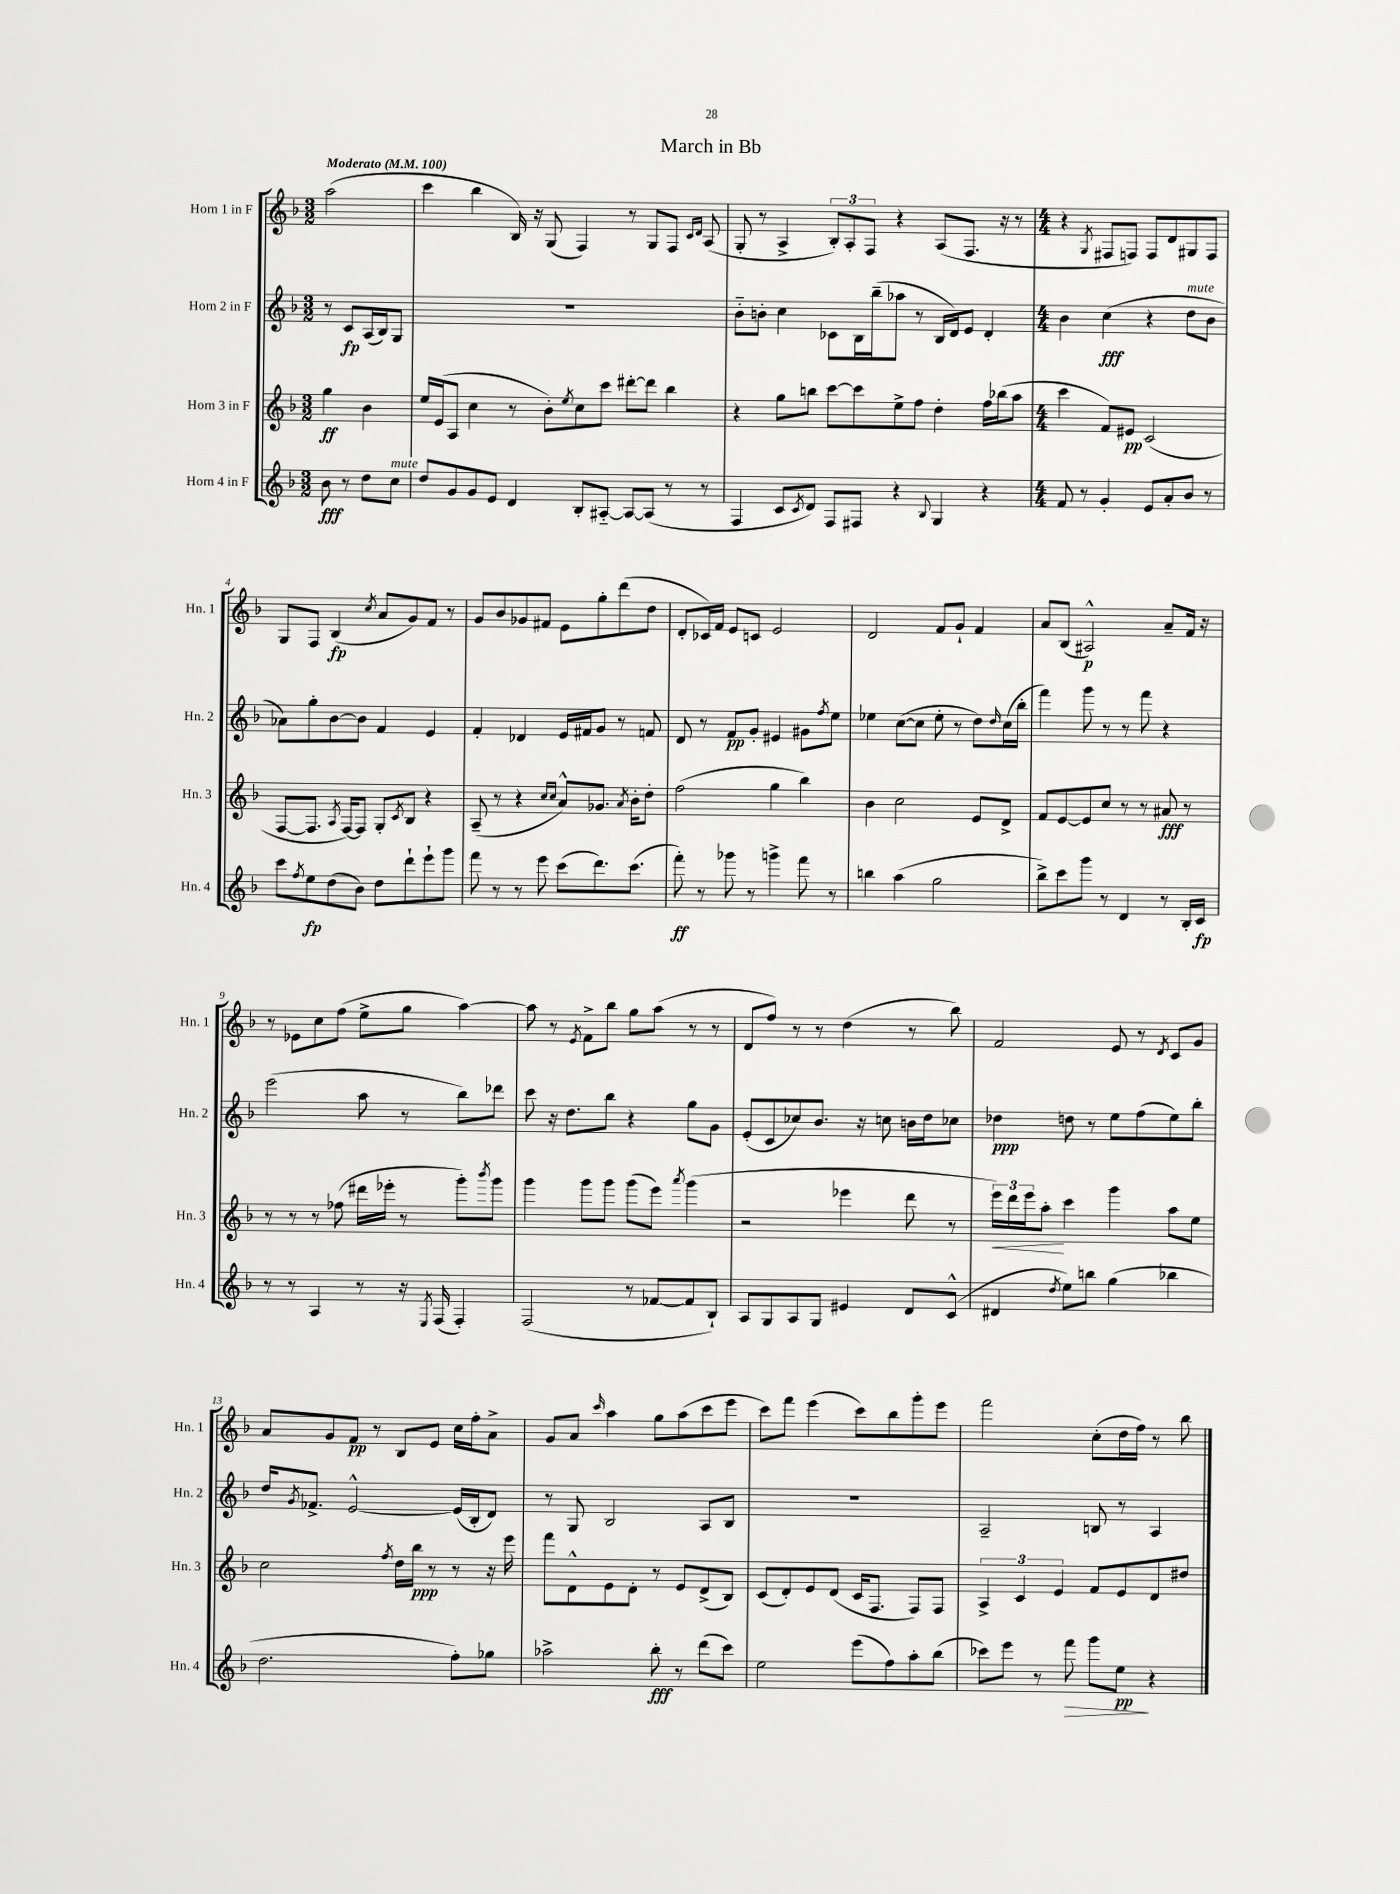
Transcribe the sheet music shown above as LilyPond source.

\header { title = "March in Bb" }
<<
\new StaffGroup <<
\new Staff = "s0" \with { instrumentName = "Horn 1 in F" shortInstrumentName = "Hn. 1" } {
    \clef treble \key f \major \numericTimeSignature \time 3/2 \partial 2 \tempo "Moderato" 4 = 100
    a''2( |
    c'''4 bes''4 bes16) r16 g8( f4) r8 g8 f8 \grace { c'16 d'16 } a8( |
    g8-. r8 a4-> \tuplet 3/2 { bes8-.) a8-. f8 } r4 a8( f8. r16 r8 |
    \numericTimeSignature \time 4/4 r4 \acciaccatura { g8 } fis8 f8) f8 d'8 gis8 f8 |
    g8 f8 bes4\fp( \acciaccatura { c''8 } a'8 g'8) f'8 r8 |
    g'8 bes'8 ges'8 fis'8 e'8 g''8-. d'''8( d''8 |
    d'8-. ces'16) f'16 e'8 c'8 e'2 |
    d'2 f'8 g'8-! f'4 |
    a'8 bes8( ais2-^\p) a'8-- f'16 r16 |
    r8 ees'8 c''8 f''8( e''8-> g''8 a''4~) |
    a''8 r8 \acciaccatura { e'8 } f'8-> bes''8 g''8 a''8( r8 r8 |
    d'8 f''8) r8 r8 d''4( r8 bes''8) |
    f'2 e'8 r8 \acciaccatura { d'8 } c'8 g'8 |
    a'8 g'8 f'8\pp r8 bes8 e'8 c''16 f''16-. a'8-> |
    g'8 a'8 \grace { c'''16 } a''4 g''8 a''8( c'''8 e'''8 |
    c'''8) f'''8 e'''4( c'''8) bes''8 g'''8-. e'''8 |
    f'''2 c''8-.( d''16 f''16) r8 bes''8 \bar "|." |
}
\new Staff = "s1" \with { instrumentName = "Horn 2 in F" shortInstrumentName = "Hn. 2" } {
    \clef treble \key f \major \numericTimeSignature \time 3/2 \partial 2
    r8 c'8\fp a16( bes16) g8 |
    R1. |
    bes'8-_ b'8-. c''4 ces'8 bes16 bes''16--( aes''8 r8 bes16 d'16) e'8 d'4-. |
    \numericTimeSignature \time 4/4 bes'4 c''4\fff( r4 d''8^\markup { \italic "mute" } bes'8 |
    aes'8) g''8-. bes'8~ bes'8 f'4 e'4 |
    f'4-. des'4 e'16 fis'16 g'8 r8 f'8 |
    d'8 r8 f'8\pp g'8-. eis'4 gis'8 \acciaccatura { f''8 } e''8 |
    ees''4 c''8~( c''8 ees''8-. r8 d''8) \grace { d''16 } c''16( bes''16-. |
    f'''4) g'''8 r8 r8 f'''8 r4 |
    e'''2( a''8 r8 bes''8) des'''8 |
    c'''8 r16 d''8. bes''8 r4 g''8 g'8 |
    e'8-.( c'8 ces''8) bes'8. r16 c''8 b'16 d''16 ces''8 |
    des''4\ppp d''8 r8 e''8 f''8( e''8) bes''8-. |
    d''16 \acciaccatura { g'8 } fes'8.-> e'2~-^ e'16( bes16-. d'8) |
    r8 g8 bes2 a8 bes8 |
    R1 |
    a2-- b8 r8 a4 \bar "|." |
}
\new Staff = "s2" \with { instrumentName = "Horn 3 in F" shortInstrumentName = "Hn. 3" } {
    \clef treble \key f \major \numericTimeSignature \time 3/2 \partial 2
    g''4\ff bes'4 |
    e''16 e'16( a8 c''4 r8 bes'8-.) \acciaccatura { e''8 } c''8 c'''8 dis'''8~-. dis'''8 bes''4 |
    r4 g''8 b''8 c'''8~ c'''8 e''8-> f''8 d''4-. f''16 bes''16( a''8 |
    \numericTimeSignature \time 4/4 c'''4 f'8) eis'8\pp c'2( |
    f8~ f8. \acciaccatura { a8 } f16~) f8 g8-. \acciaccatura { c'8 } bes8 r4 |
    a8--( r8 r4 \grace { c''16 c''16 } a'8-^) ges'8. \acciaccatura { a'8 } bes'16-. d''8-. |
    f''2( g''4 bes''4) |
    bes'4 c''2 e'8 d'8-> |
    f'8 e'8~ e'8 c''8 r8 r8 ais'8\fff r8 |
    r8 r8 r8 fes''8( dis'''16 ees'''16-. r8 g'''8-.) \acciaccatura { bes'''8 } g'''8 |
    g'''4 g'''8 g'''8 g'''8( e'''8) \acciaccatura { a'''8 } g'''4( |
    r2 ees'''4 d'''8 r8 |
    \tuplet 3/2 { e'''16\<) d'''16 e'''16 } a''8-.\! c'''4 g'''4 a''8 e''8 |
    c''2 \acciaccatura { f''8 } d''16 bes''16\ppp r8 r8 r16 e'''16 |
    f'''8 d'8-^ e'8 d'8-. r8 e'8 d'8->( bes8) |
    c'8( d'8-.) e'8 d'8( c'16 f8. f8) f8 |
    \tuplet 3/2 { a4-> c'4 e'4 } f'8 e'8 d'8 dis''8 \bar "|." |
}
\new Staff = "s3" \with { instrumentName = "Horn 4 in F" shortInstrumentName = "Hn. 4" } {
    \clef treble \key f \major \numericTimeSignature \time 3/2 \partial 2
    bes'8\fff r8 d''8 c''8^\markup { \italic "mute" } |
    d''8 g'8 g'8 e'8 d'4 bes8-. ais8~-_ ais8~ ais8( r8 r8 |
    f4 c'8 \acciaccatura { c'8 } d'8) f8 fis8 r4 \appoggiatura { bes8 } g4 r4 |
    \numericTimeSignature \time 4/4 f'8 r8 g'4-. e'8 a'8-. bes'8 r8 |
    c'''8 \acciaccatura { f''8 } e''8\fp d''8( bes'8) d''8 d'''8-! e'''8-! g'''8 |
    f'''8 r8 r8 e'''8 c'''8( d'''8.) c'''8.( |
    f'''8-.\ff) r8 ges'''8 r8 g'''4-> f'''8 r8 |
    b''4 a''4( g''2 |
    bes''8->) c'''8 g'''8 r8 d'4 r8 bes16-. c'16\fp |
    r8 r8 a4 r8 r16 \acciaccatura { e8 } f16( f4-.) |
    f2( r8 fes'8~ fes'8 bes8-!) |
    a8 g8 a8 g8 eis'4 d'8 c'8-^( |
    dis'4 \acciaccatura { d''8 } e''8) b''8 g''4( bes''4 |
    d''2. f''8-.) ges''8 |
    aes''2-> bes''8-.\fff r8 d'''8( c'''8) |
    e''2 e'''8( f''8) a''8-. bes''8( |
    ces'''8) e'''8 r8 f'''8\> g'''8 e''8\pp\! r4 \bar "|." |
}
>>
>>
